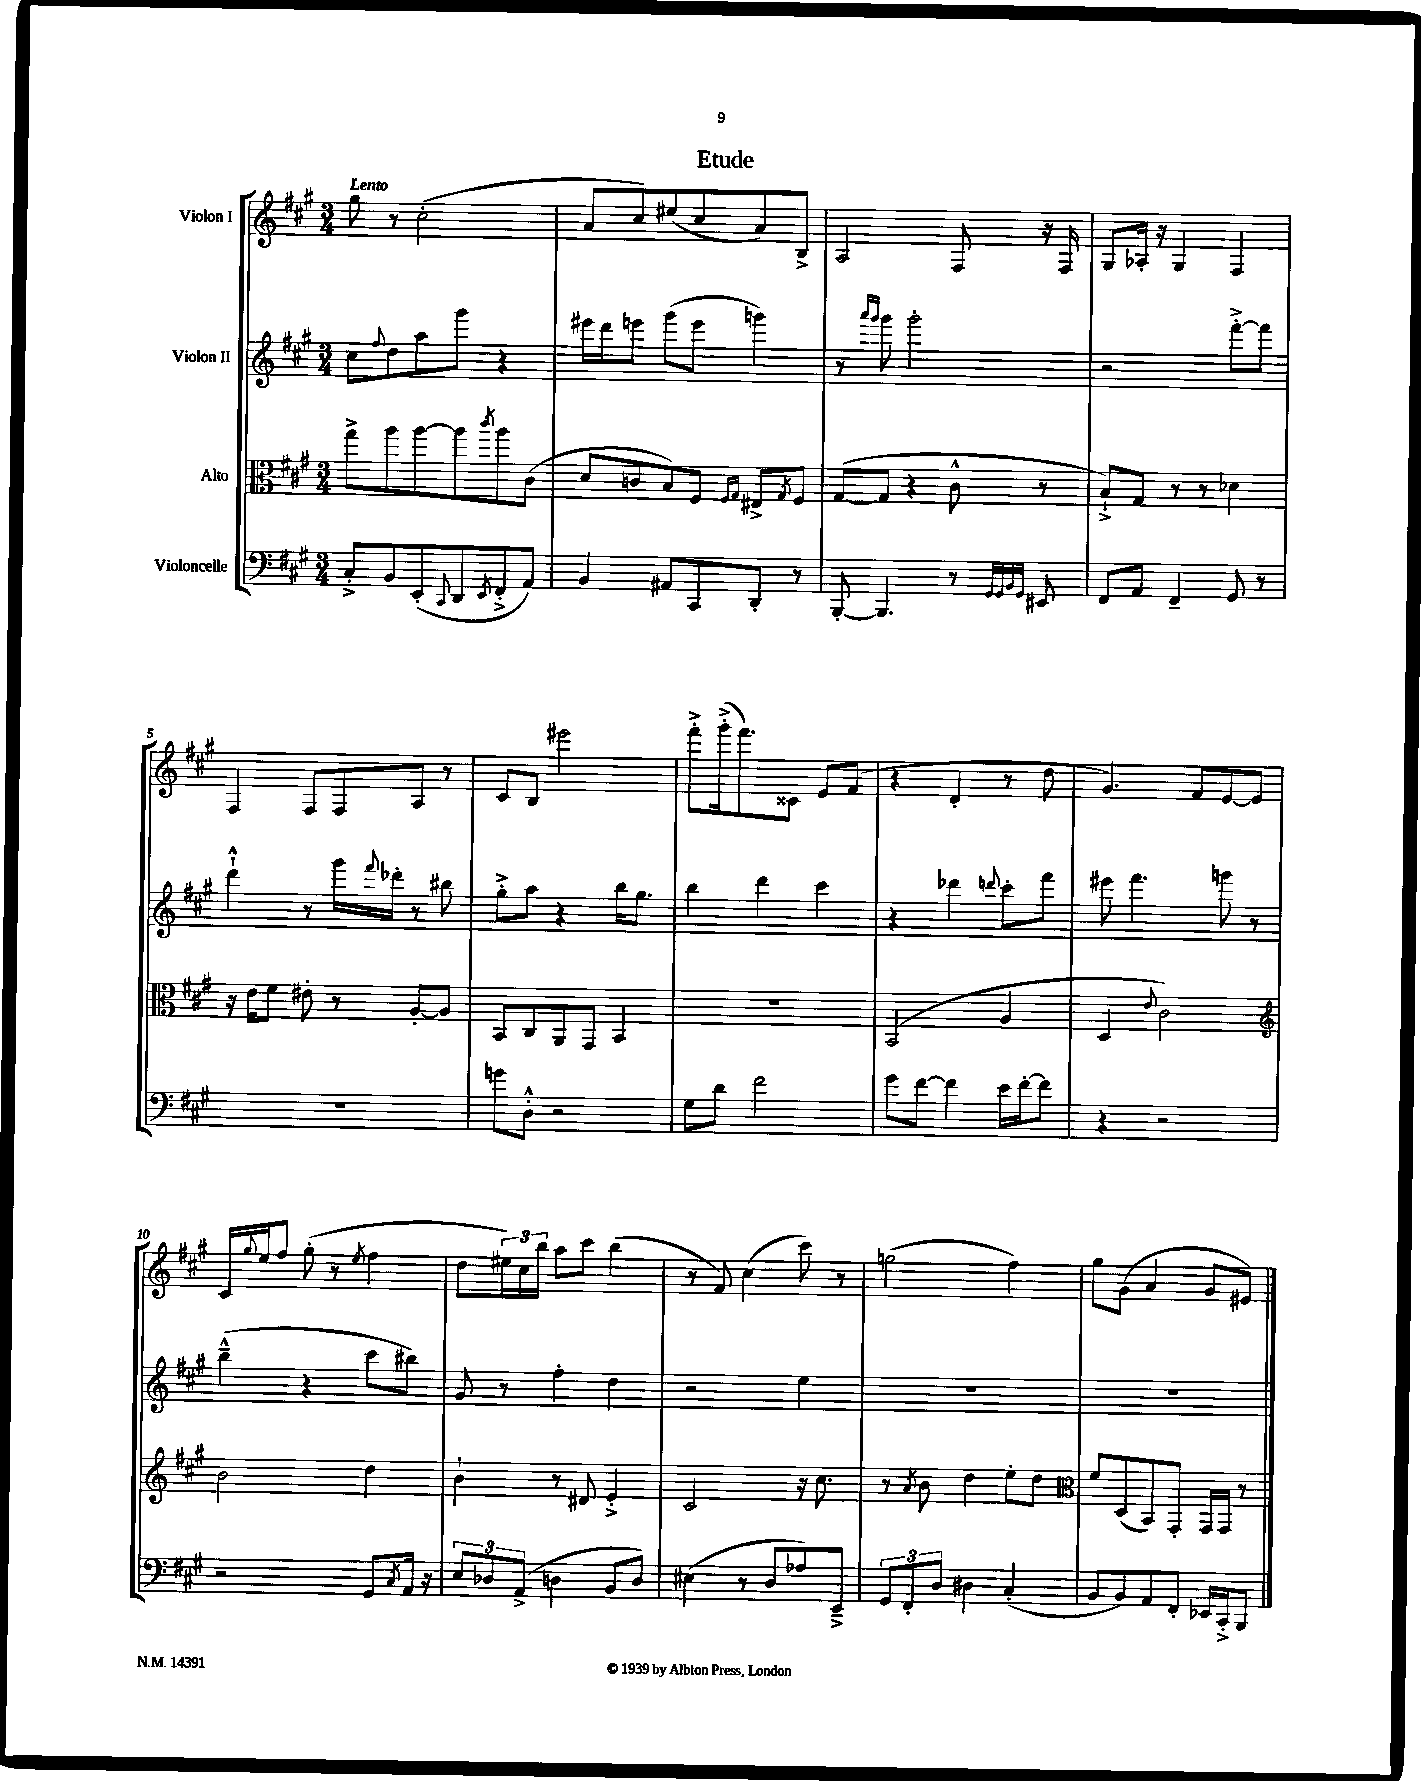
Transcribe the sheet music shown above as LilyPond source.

\header { title = "Etude" }
<<
\new StaffGroup <<
\new Staff = "s0" \with { instrumentName = "Violon I" } {
    \clef treble \key a \major \numericTimeSignature \time 3/4 \tempo "Lento"
    gis''8 r8 cis''2-.( |
    a'8 cis''8) eis''8( cis''8 a'8) b8-> |
    a2 fis8 r16 fis16 |
    gis8 aes16-. r16 gis4 fis4 |
    fis4 fis8 fis8 a8 r8 |
    cis'8 b8 eis'''2 |
    fis'''8-.-> gis'''16-.->( fis'''8.) cisis'8 e'8 fis'8( |
    r4 d'4-. r8 d''8 |
    gis'4.) fis'8 e'8~ e'8 |
    cis'16 \appoggiatura { gis''8 } e''16 fis''8 gis''8-.( r8 \acciaccatura { e''8 } fis''4 |
    d''8 \tuplet 3/2 { eis''16) cis''16 b''16 } a''8 cis'''8 b''4( |
    r8 fis'8) cis''4( cis'''8) r8 |
    g''2( fis''4) |
    gis''8 gis'8( a'4 gis'8 eis'8) \bar "|." |
}
\new Staff = "s1" \with { instrumentName = "Violon II" } {
    \clef treble \key a \major \numericTimeSignature \time 3/4
    cis''8 \appoggiatura { fis''8 } d''8 a''8 gis'''8 r4 |
    eis'''16 d'''16 e'''8 gis'''8( e'''8 g'''4) |
    r8 \grace { a'''16 gis'''16 } gis'''8 gis'''2-. |
    r2 fis'''8~-.-> fis'''8 |
    d'''4-!-^ r8 gis'''16 \appoggiatura { fis'''8 } des'''16-. r8 bis''8 |
    gis''8-.-> a''8 r4 b''16 gis''8. |
    b''4 d'''4 cis'''4 |
    r4 des'''4 \appoggiatura { d'''8 } cis'''8-. fis'''8 |
    eis'''8 fis'''4. g'''8 r8 |
    b''4---^( r4 cis'''8 bis''8) |
    gis'8 r8 fis''4-. d''4 |
    r2 e''4 |
    R2. |
    R2. \bar "|." |
}
\new Staff = "s2" \with { instrumentName = "Alto" } {
    \clef alto \key a \major \numericTimeSignature \time 3/4
    gis''8-> a''8 a''8~ a''8 \acciaccatura { cis'''8 } a''8 cis'8( |
    d'8 c'8 b8) fis8 \grace { fis16 gis16 } eis8-> \acciaccatura { gis8 } fis8 |
    gis8~( gis8 r4 cis'8-^ r8 |
    b8-!->) gis8 r8 r8 des'4 |
    r16 e'16 fis'8 eis'8-. r8 a8~-. a8 |
    b,8 cis8 a,8 gis,8 b,4 |
    R2. |
    b,2( a4 |
    d4 \appoggiatura { e'8 } cis'2) |
    \clef treble b'2 d''4 |
    b'4-! r8 dis'8 e'4-.-> |
    cis'2 r16 cis''8. |
    r8 \acciaccatura { a'8 } b'8 d''4 e''8-. d''8 |
    \clef alto fis'8 d8( b,8) gis,8-. gis,16 gis,16 r8 \bar "|." |
}
\new Staff = "s3" \with { instrumentName = "Violoncelle" } {
    \clef bass \key a \major \numericTimeSignature \time 3/4
    cis8-.-> b,8 e,8-.( \appoggiatura { cis,8 } d,8 \acciaccatura { e,8 } fis,8-.-> a,8) |
    b,4 ais,8 cis,8 d,8-. r8 |
    b,,8~-. b,,4. r8 \grace { gis,32 gis,32 b,32 gis,32 } eis,8 |
    fis,8 a,8 fis,4-- gis,8 r8 |
    R2. |
    g'8 d8-.-^ r2 |
    gis8 d'8 fis'2 |
    gis'8 fis'8~ fis'4 e'16 fis'16~-. fis'8 |
    r4 r2 |
    r2 gis,8 \acciaccatura { cis8 } a,16 r16 |
    \tuplet 3/2 { e8 des8 a,8->( } d4 b,8 d8) |
    eis4( r8 d8 aes8) e,8---> |
    \tuplet 3/2 { gis,8 fis,8-. d8 } dis4 cis4-.( |
    b,8 b,8) a,8 fis,8-. ees,16 cis,16-.-> b,,8 \bar "|." |
}
>>
>>
